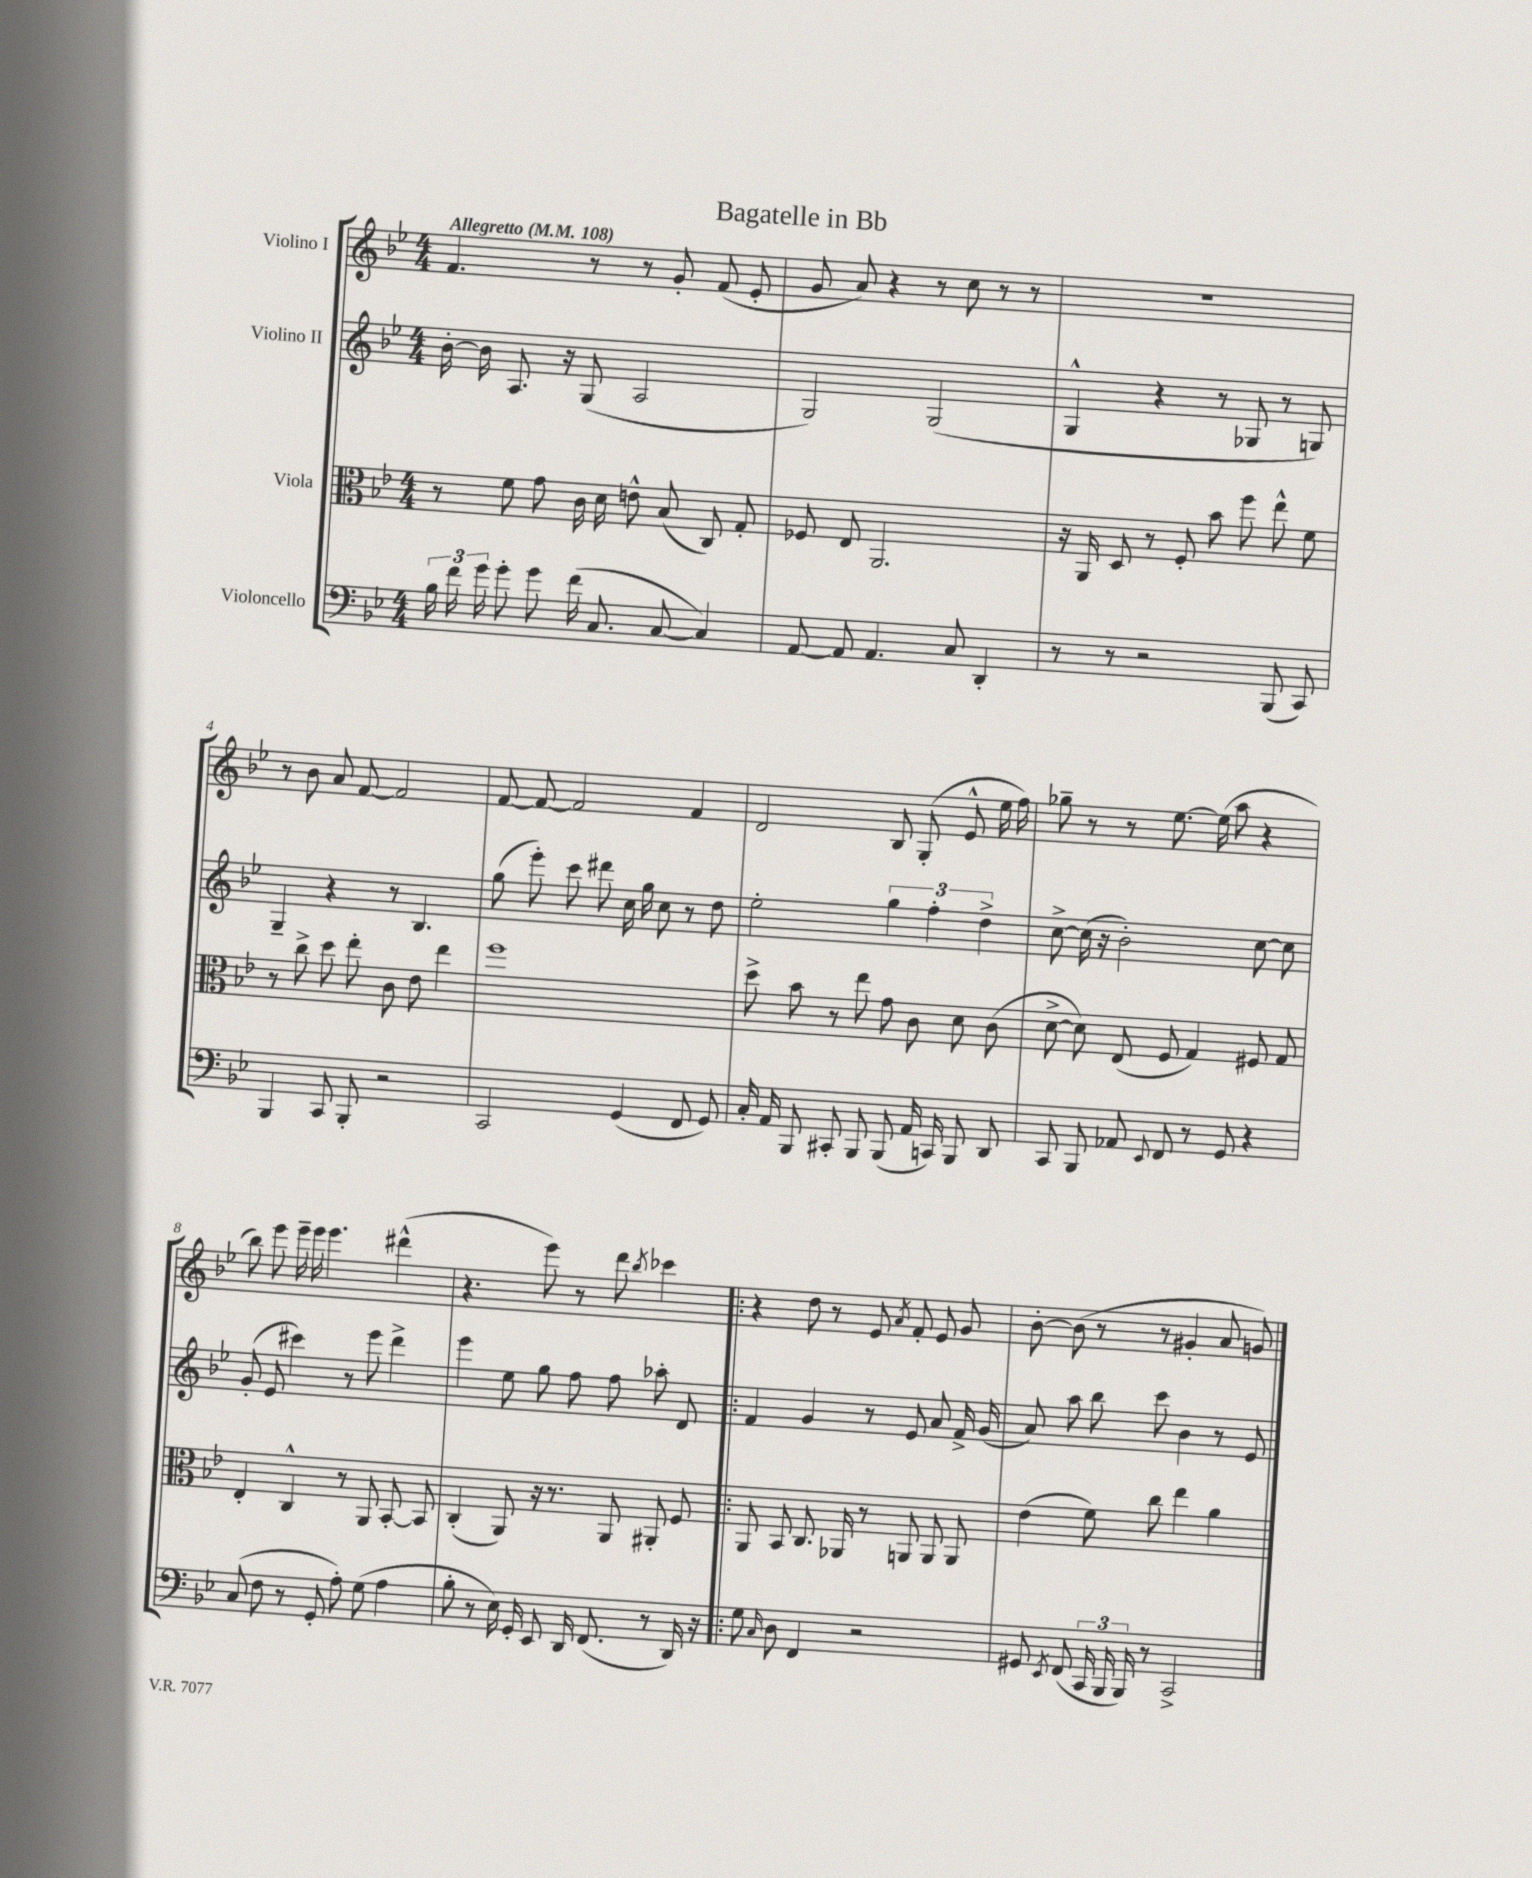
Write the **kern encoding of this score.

**kern	**kern	**kern	**kern
*staff4	*staff3	*staff2	*staff1
*clefF4	*clefC3	*clefG2	*clefG2
*k[b-e-]	*k[b-e-]	*k[b-e-]	*k[b-e-]
*M4/4	*M4/4	*M4/4	*M4/4
*MM108	*MM108	*MM108	*MM108
24B-\	8r	[16b-'\	4.f/
24f\	.	.	.
.	.	16b-\]	.
24g\	.	.	.
8g'\	8f\	8.A/	.
8g\	8g\	.	.
.	.	16r	.
(16f\	16c\	(8G/	8r
8.C/	16d\	.	.
.	8e^^\	2A/	8r
[8C/	(8B-/	.	8g'/
4C/])	8C/)	.	(8f/
.	8G'/	.	8e-'/
=	=	=	=
[8AA/	8F-/	2G/)	8g/
8AA/]	8E-/	.	8a/)
4.AA/	2.AA/	.	4r
.	.	(2G/	8r
8C/	.	.	8cc\
4DD'/	.	.	8r
.	.	.	8r
=	=	=	=
8r	16r	4G^^/	1r
.	16AA/	.	.
8r	8D/	.	.
2r	8r	4r	.
.	8F'/	.	.
.	8b-\	8r	.
.	8ff\	8G-/	.
(8BBB-/	8ee-^^\	8r	.
8CC/)	8f\	8G/)	.
=	=	=	=
4BBB-/	8r	4G~/	8r
.	8cc^\	.	8b-\
8CC/	8dd\	4r	8a/
8BBB-'/	8ee-'\	.	[8f/
2r	8c\	8r	2f/]
.	8e-\	4.B-/	.
.	4ee-\	.	.
=	=	=	=
2CC/	1ff	(8gg\	[8f/
.	.	8eee-'\)	8f/_
.	.	8ccc\	2f/]
.	.	8ddd#\	.
(4GG/	.	16cc\	.
.	.	16gg\	.
.	.	8cc\	.
8FF/	.	8r	4f/
8GG/)	.	8dd\	.
=	=	=	=
16C'/	8dd^\	2ee-'\	2d/
16AA/	.	.	.
8BBB-/	8b-\	.	.
8CC#'/	8r	.	.
8BBB-/	8ee-\	.	.
(8BBB-/	8g\	6gg\	8B-/
16AA/	8c\	.	(8G'/
.	.	6ff'\	.
16CC/)	.	.	.
8BBB-/	8d\	.	8e-^^/
.	.	6dd^\	.
8DD/	(8c\	.	16ee-\
.	.	.	16ff\)
=	=	=	=
8CC/	[8d^\	[8cc^\	8gg-~\
8BBB-/	8d\])	(16cc\]	8r
.	.	16r	.
8AA-/	(8E-/	2b-'\)	8r
8qqEE-/	.	.	.
8FF/	8F/	.	[8.ee-\
8r	4G/)	.	.
.	.	.	(16ee-\]
8GG/	.	.	8aa\
4r	8F#/	[8cc\	4r
.	8G/	8cc\]	.
=	=	=	=
(8C/	4E-'/	(8g'/	8bb-\)
8F\	.	8e-/	8eee-\
8r	4C^^/	4ccc#\)	16eee-~\
.	.	.	16eee-\
8GG'/	.	.	4.eee-\
8A'\)	8r	8r	.
(8G\	8AA/	8eee-\	.
4A\	[8BB-'/	4ddd^\	(4ddd#^^\
.	8BB-/]	.	.
=	=	=	=
8B-'\	(4C'/	4eee-\	4.r
8r	.	.	.
16E-\)	8AA/)	8ee-\	.
16GG'/	.	.	.
8EE-/	16r	8gg\	8eee-\)
.	8.r	.	.
16DD/	.	8ff\	8r
(8.FF/	.	.	.
.	8AA/	8ff\	8ddd\
.	.	.	8qbb-/
8r	8AA#'/	8aa-'\	4ccc-\
16DD/)	8F/	8d/	.
16r	.	.	.
=!|:	=!|:	=!|:	=!|:
8G\	8AA/	4f/	4r
16qqC/	.	.	.
8D\	8BB-/	.	.
4FF/	8.C/	4g/	8dd\
.	.	.	8r
.	16AA-/	.	.
2r	8r	8r	8e-/
.	.	.	8qa/
.	8AA/	8e-/	8f'/
.	8AA/	8a/	8e-/
.	8AA/	16f^/	8g/
.	.	(16g/	.
=	=	=	=
8GG#/	(4e-\	8a/)	[8b-'\
8qEE-/	.	.	.
(8FF/	.	8aa\	(8b-\]
24CC/	8f\)	8bb-\	8r
24BBB-/	.	.	.
24BBB-/)	.	.	.
8r	8cc\	8ccc\	8r
2CC^/	4ee-\	4b-\	4g#'/
.	4a\	8r	8a/
.	.	8e-/	8g/)
==	==	==	==
*-	*-	*-	*-
